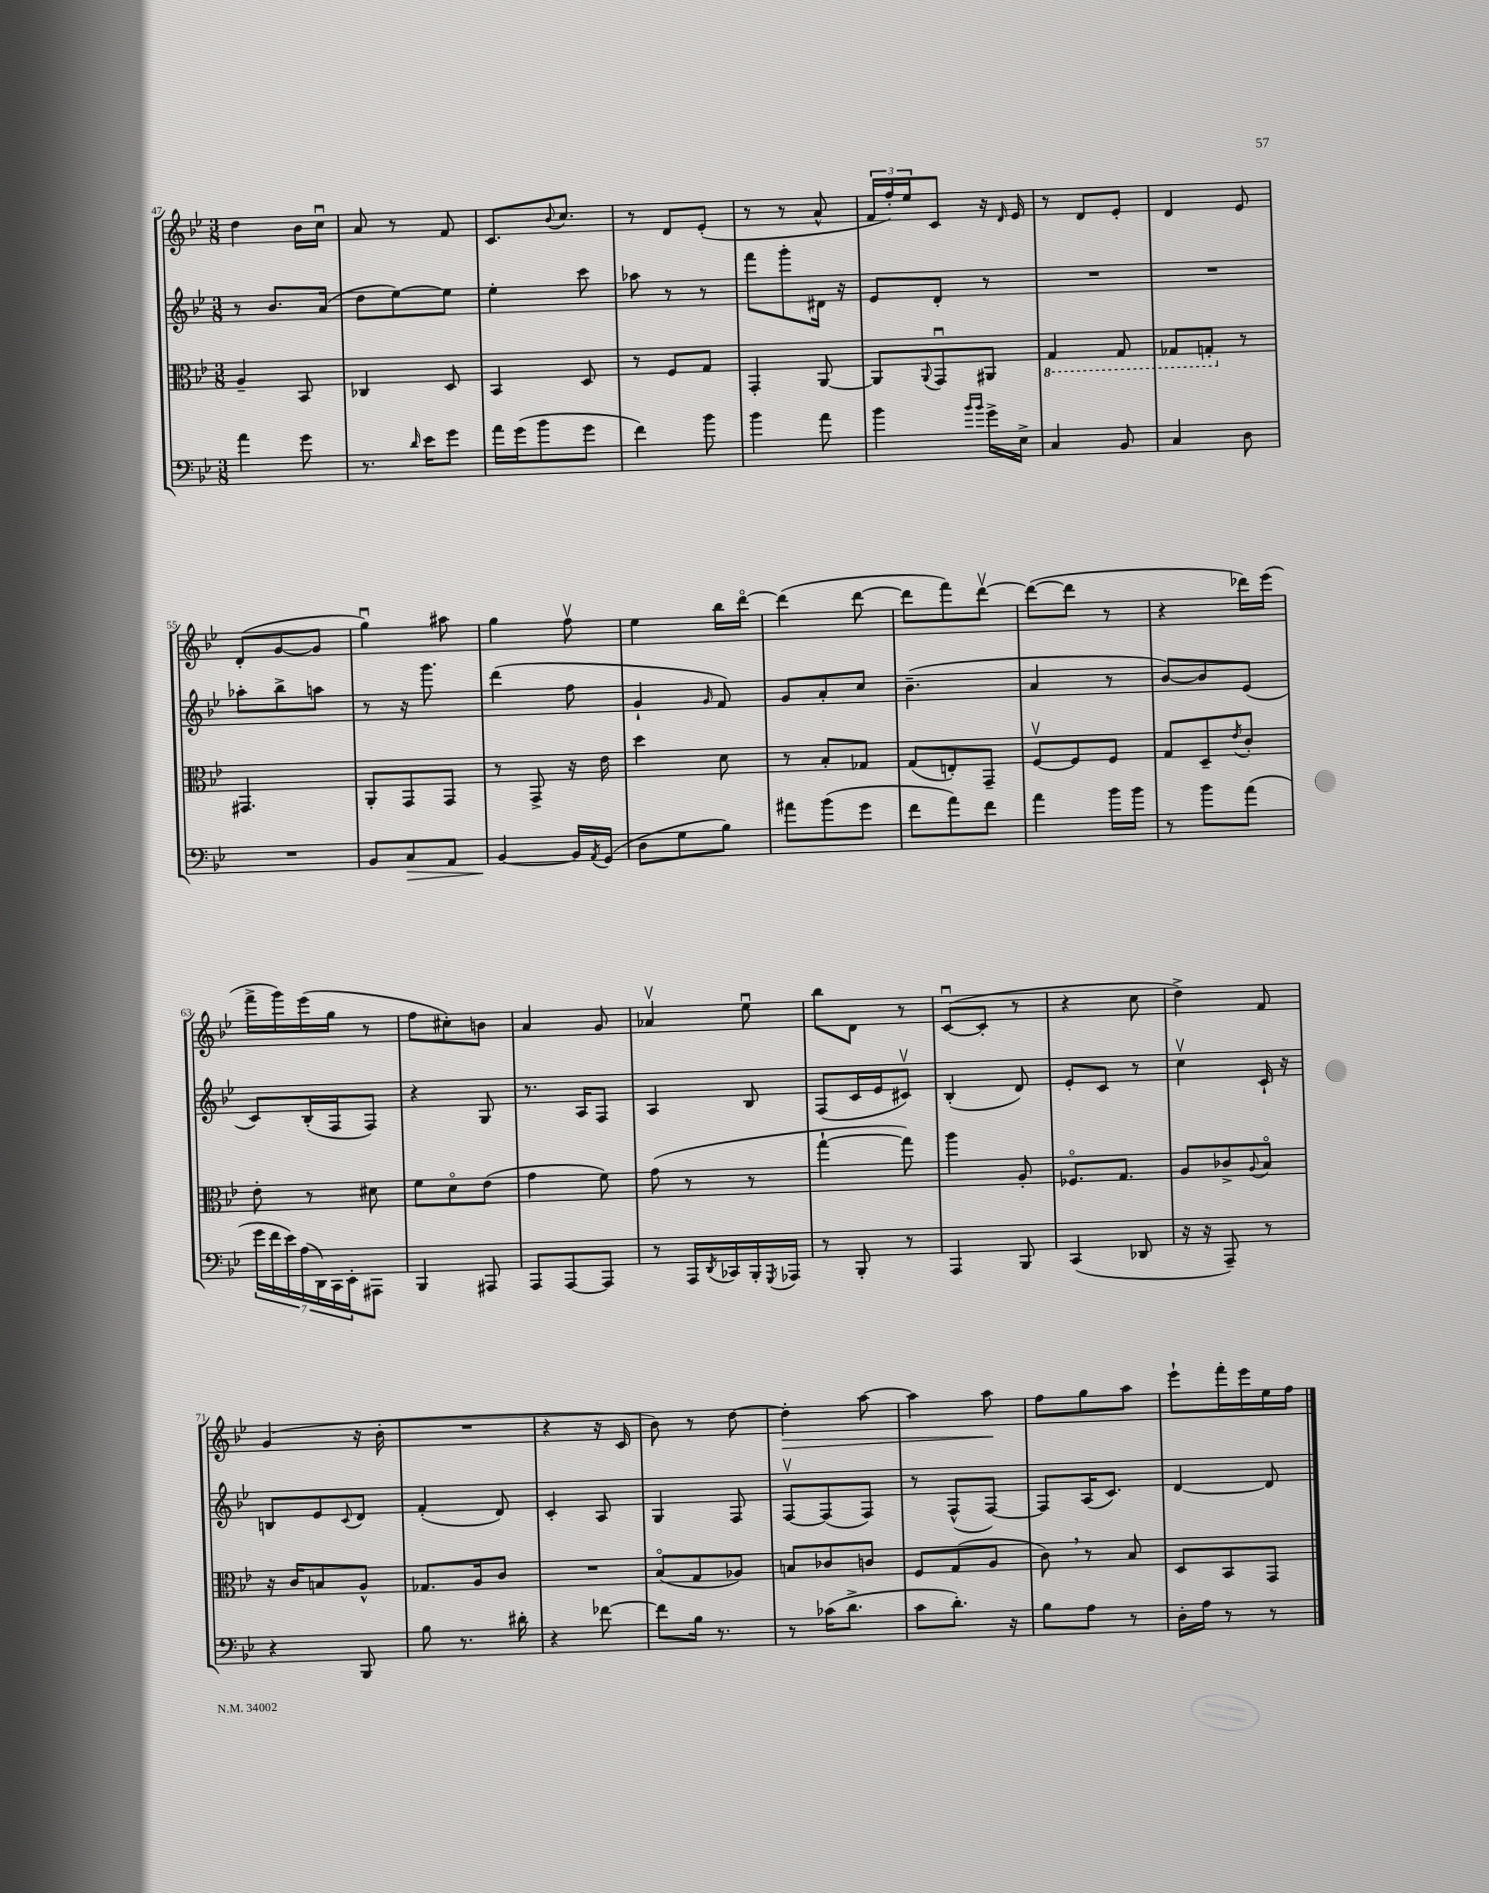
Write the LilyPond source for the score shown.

<<
\new StaffGroup <<
\new Staff = "s0" {
    \clef treble \key bes \major \numericTimeSignature \time 3/8
    d''4 bes'16 c''16\downbow |
    a'8 r8 f'8 |
    c'8. \appoggiatura { bes'8 } c''8. |
    r8 d'8 ees'8-.( |
    r8 r8 a'8-^ |
    \tuplet 3/2 { f'16 f''16-.) ees''16 } c'8 r16 \grace { d'16 } ees'16 |
    r8 d'8 ees'8-. |
    d'4 ees'8 |
    d'8-.( g'8~ g'8 |
    g''4\downbow) ais''8 |
    g''4 f''8\upbow |
    ees''4 bes''16 d'''16~\flageolet |
    d'''4( d'''8~ |
    d'''8 f'''8) d'''8~\upbow |
    d'''8~( d'''8 r8 |
    r4 des'''16) ees'''16( |
    f'''16-> g'''16) ees'''16( g''16 r8 |
    f''8 cis''8-.) b'8 |
    a'4 g'8 |
    aes'4\upbow ees''8\downbow |
    bes''8 d'8 r8 |
    c'8~\downbow( c'8-. r8 |
    r4 c''8 |
    d''4->) f'8 |
    g'4( r16 bes'16-. |
    R4. |
    r4 r16 c'16 |
    bes'8) r8 d''8~ |
    d''4-.\> a''8~ |
    a''4 a''8\! |
    f''8 g''8 a''8 |
    ees'''8-! f'''16-. ees'''16 ees''16 f''16 \bar "|." |
}
\new Staff = "s1" {
    \clef treble \key bes \major \numericTimeSignature \time 3/8
    r8 bes'8. a'16( |
    d''8 ees''8~) ees''8 |
    ees''4-. c'''8 |
    aes''8 r8 r8 |
    f'''8 g'''8-. dis'16 r16 |
    ees'8 d'8-. r8 |
    R4. |
    R4. |
    aes''8-. bes''8-> a''8 |
    r8 r16 g'''8. |
    d'''4( f''8 |
    g'4-! \grace { g'16 } f'8) |
    g'8 a'8-. c''8 |
    bes'4.--( |
    a'4 r8 |
    bes'8~) bes'8 ees'8( |
    c'8) bes16-.( f16 f8) |
    r4 g8 |
    r8. a16 f8 |
    a4 bes8 |
    f8( c'16 ees'16 cis'8\upbow) |
    bes4-.( d'8) |
    ees'8-. c'8 r8 |
    c''4\upbow c'16-! r16 |
    b8 ees'8 \appoggiatura { c'8 } d'8 |
    f'4-.( d'8) |
    c'4-. a8 |
    g4 f8 |
    f8~\upbow f8( f8) |
    r8 f8-^( f8~) |
    f8 a16( c'8.) |
    d'4~ d'8 \bar "|." |
}
\new Staff = "s2" {
    \clef alto \key bes \major \numericTimeSignature \time 3/8
    a4-- bes,8 |
    ces4 d8 |
    bes,4 d8 |
    r8 f8 g8 |
    g,4-. a,8~ |
    a,8 \appoggiatura { a,8 } g,8\downbow ais,8 |
    \ottava #-1 g,4 g,8 |
    ges,8 g,8-. \ottava #0 r8 |
    gis,4. |
    a,8-. g,8 g,8 |
    r8 g,8-> r16 ees'16 |
    d''4 d'8 |
    r8 bes8-. ges8 |
    g8( e8-.) g,8-- |
    f8~\upbow f8 f8 |
    g8 d8-- \acciaccatura { ees'8 } c'8-. |
    ees'8-. r8 dis'8 |
    f'8 d'8\flageolet ees'8( |
    g'4 f'8) |
    g'8( r8 r8 |
    g''4~-! g''8) |
    a''4 a8-. |
    fes8.\flageolet g8. |
    a8 ces'8-> \appoggiatura { a8 } bes8\flageolet |
    r16 c'16 b8 a8-^ |
    ges8. a16 c'8 |
    R4. |
    bes8\flageolet( g8 aes8) |
    b8 ces'8 c'8 |
    f8 g8( a8 |
    c'8) \breathe r8 bes8 |
    d8 bes,8 g,8 \bar "|." |
}
\new Staff = "s3" {
    \clef bass \key bes \major \numericTimeSignature \time 3/8
    a'4 g'8 |
    r8. \grace { d'16 } ees'16 g'8 |
    a'16 g'16( bes'8 g'8 |
    f'4) bes'8 |
    bes'4 a'8 |
    bes'4 \grace { bes'16 bes'16 } g'16-> ees16-> |
    c4 bes,8 |
    c4 d8 |
    R4. |
    bes,8 c8\> a,8 |
    bes,4~\! bes,16 \acciaccatura { a,8 } g,16( |
    d8 g8 bes8) |
    ais'8 bes'8( g'8 |
    f'8 a'8) f'8 |
    a'4 bes'16 bes'16 |
    r8 bes'8 a'8( |
    \tuplet 7/4 { g'16 f'16 ees'16) a16( d,16) c,16 ees,16-. } ais,,8 |
    bes,,4 ais,,8 |
    a,,8 a,,8~ a,,8 |
    r8 a,,16 \acciaccatura { d,8 } ces,16 bes,,16-. \acciaccatura { g,,8 } aes,,16 |
    r8 bes,,8-. r8 |
    a,,4 bes,,8 |
    c,4( des,8 |
    r16 r16 a,,8--) r8 |
    r4 bes,,8 |
    bes8 r8. dis'16-. |
    r4 fes'8~ |
    fes'8 bes16 r8. |
    r8 ces'16( d'8.-> |
    c'8 d'8.-.) r16 |
    bes8 a8 r8 |
    d16-. a16 r8 r8 \bar "|." |
}
>>
>>
\layout { \context { \Score currentBarNumber = #47 } }
